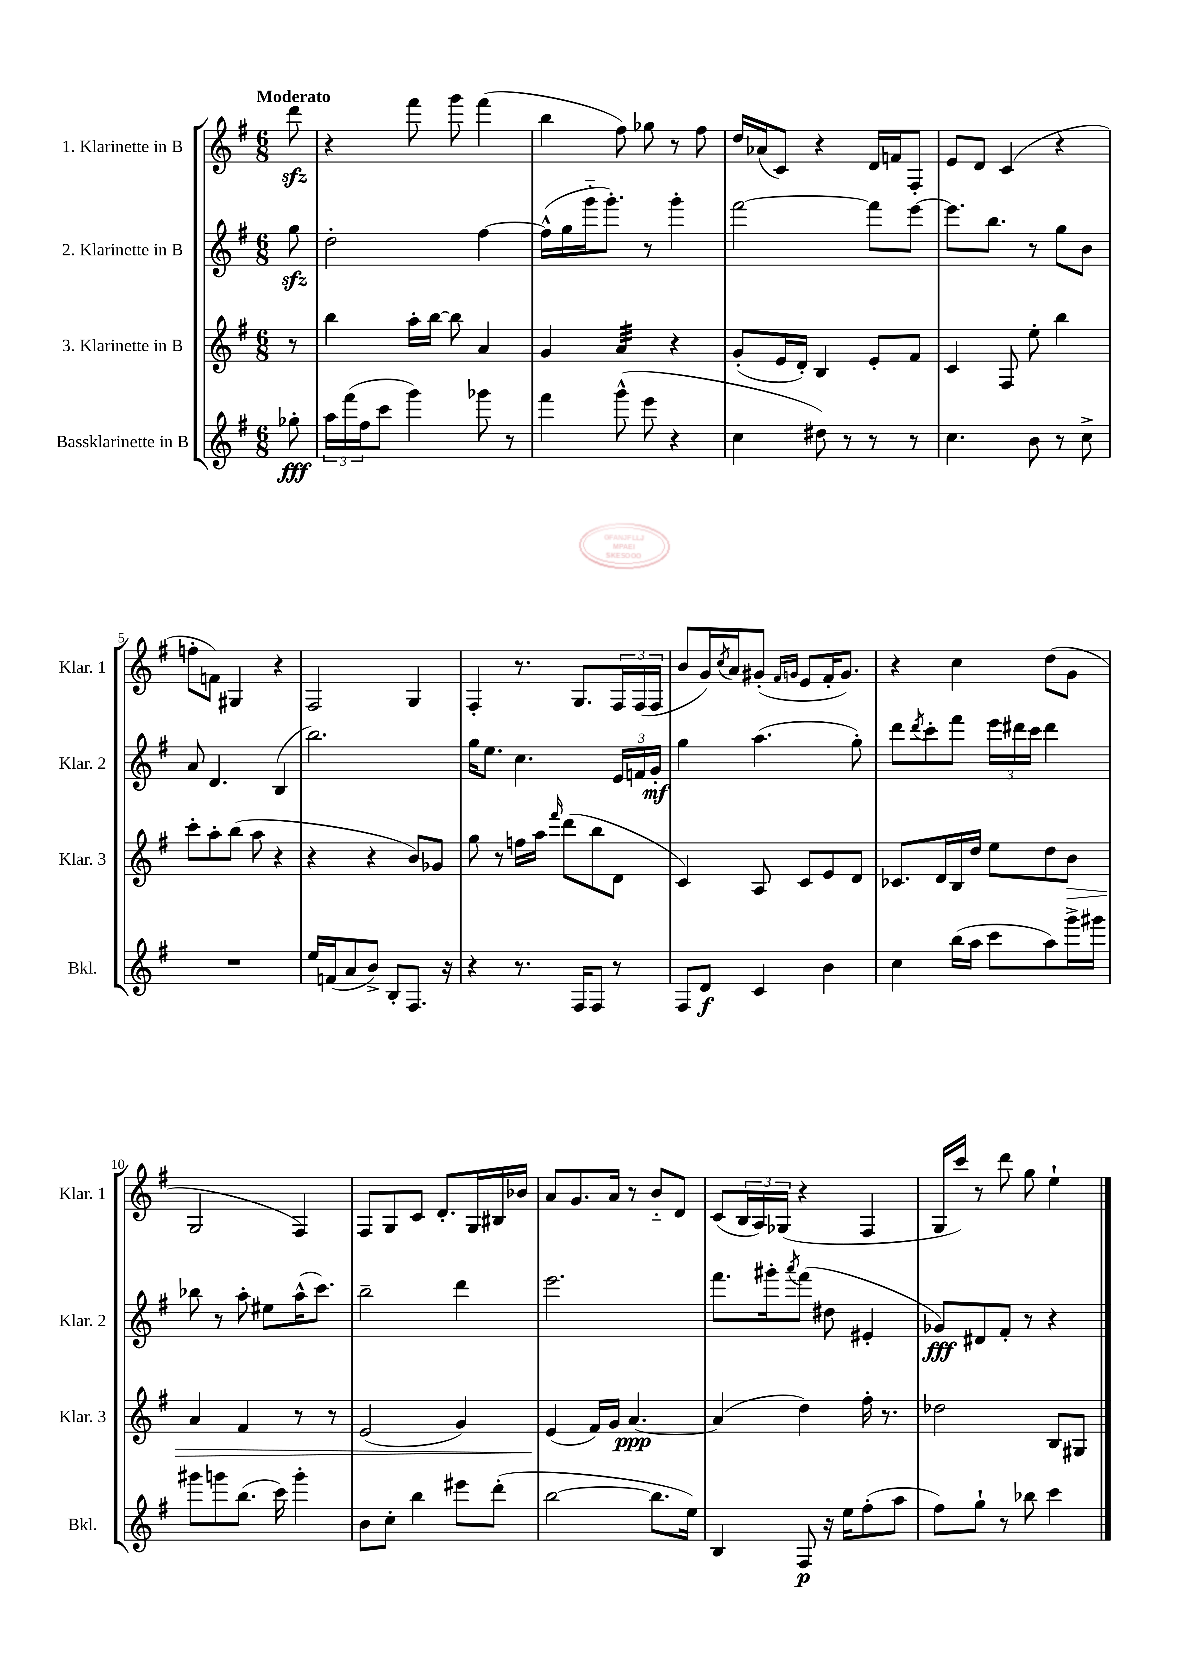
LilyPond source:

<<
\new StaffGroup <<
\new Staff = "s0" \with { instrumentName = "1. Klarinette in B" shortInstrumentName = "Klar. 1" } {
    \clef treble \key g \major \numericTimeSignature \time 6/8 \partial 8 \tempo "Moderato"
    d'''8\sfz |
    r4 fis'''8 g'''8 fis'''4( |
    b''4 fis''8) ges''8 r8 fis''8 |
    d''16 aes'16( c'8) r4 d'16 f'16 fis8-. |
    e'8 d'8 c'4( r4 |
    f''8-. f'8) gis4 r4 |
    fis2 g4 |
    fis4-. r8. g8. \tuplet 3/2 { fis16 fis16( fis16 } |
    b'8 g'16) \acciaccatura { c''8 } a'16 gis'8-.( \grace { fis'16 g'16 } e'8 fis'16-. g'8.) |
    r4 c''4 d''8( g'8 |
    g2 fis4) |
    fis8 g8 c'8 d'8.-. g16 bis16 bes'16 |
    a'8 g'8. a'16 r8 b'8-_ d'8 |
    c'8( \tuplet 3/2 { b16 a16) ges16( } r4 fis4 |
    g16 c'''16) r8 d'''8 g''8 e''4-! \bar "|." |
}
\new Staff = "s1" \with { instrumentName = "2. Klarinette in B" shortInstrumentName = "Klar. 2" } {
    \clef treble \key g \major \numericTimeSignature \time 6/8 \partial 8
    g''8\sfz |
    d''2-. fis''4~ |
    fis''16-^( g''16 g'''16-_ g'''8.-.) r8 g'''4-. |
    fis'''2~ fis'''8 e'''8~ |
    e'''8. b''8. r8 g''8 b'8 |
    a'8 d'4. b4( |
    b''2.) |
    g''16 e''8. c''4. \tuplet 3/2 { e'16 f'16 g'16-.\mf } |
    g''4 a''4.( g''8-.) |
    d'''8 \acciaccatura { d'''8 } c'''8-. fis'''8 \tuplet 3/2 { e'''16 dis'''16 c'''16 } dis'''4 |
    bes''8 r8 a''8-. eis''8 a''16-^( c'''8.) |
    b''2-- d'''4 |
    e'''2. |
    fis'''8. gis'''16-. \acciaccatura { a'''8 } fis'''8( dis''8 eis'4-. |
    ges'8\fff) dis'8 fis'8-. r8 r4 \bar "|." |
}
\new Staff = "s2" \with { instrumentName = "3. Klarinette in B" shortInstrumentName = "Klar. 3" } {
    \clef treble \key g \major \numericTimeSignature \time 6/8 \partial 8
    r8 |
    b''4 a''16-. b''16~ b''8 a'4 |
    g'4 a'4:32 r4 |
    g'8-.( e'16 d'16-.) b4 e'8-. fis'8 |
    c'4 fis8 e''8-. b''4 |
    c'''8-. a''8-. b''8( a''8 r4 |
    r4 r4 b'8) ges'8 |
    g''8 r8 f''16 a''16 \grace { fis'''16 } d'''8( b''8 d'8 |
    c'4) a8 c'8 e'8 d'8 |
    ces'8. d'16 b16 d''16 e''8 d''8 b'8\> |
    a'4 fis'4 r8 r8 |
    e'2( g'4) |
    e'4\!( fis'16) g'16 a'4.~\ppp |
    a'4( d''4) fis''16-. r8. |
    des''2 b8 gis8 \bar "|." |
}
\new Staff = "s3" \with { instrumentName = "Bassklarinette in B" shortInstrumentName = "Bkl." } {
    \clef treble \key g \major \numericTimeSignature \time 6/8 \partial 8
    ges''8-.\fff |
    \tuplet 3/2 { a''16 fis'''16( fis''16 } c'''8 g'''4) ges'''8 r8 |
    fis'''4 g'''8-^( e'''8 r4 |
    c''4 dis''8) r8 r8 r8 |
    c''4. b'8 r8 c''8-> |
    R2. |
    e''16 f'16( a'8 b'8->) b8-. fis8. r16 |
    r4 r8. fis16 fis8 r8 |
    fis8 d'8\f c'4 b'4 |
    c''4 b''16( a''16 c'''8 a''8) g'''16-> gis'''16 |
    gis'''8 g'''8 b''8.( c'''16) g'''4-. |
    b'8 c''8-. b''4 eis'''8 d'''8-.( |
    b''2~ b''8. e''16) |
    b4 fis8\p r16 e''16 fis''8-.( a''8 |
    fis''8) g''8-! r8 bes''8 c'''4 \bar "|." |
}
>>
>>
